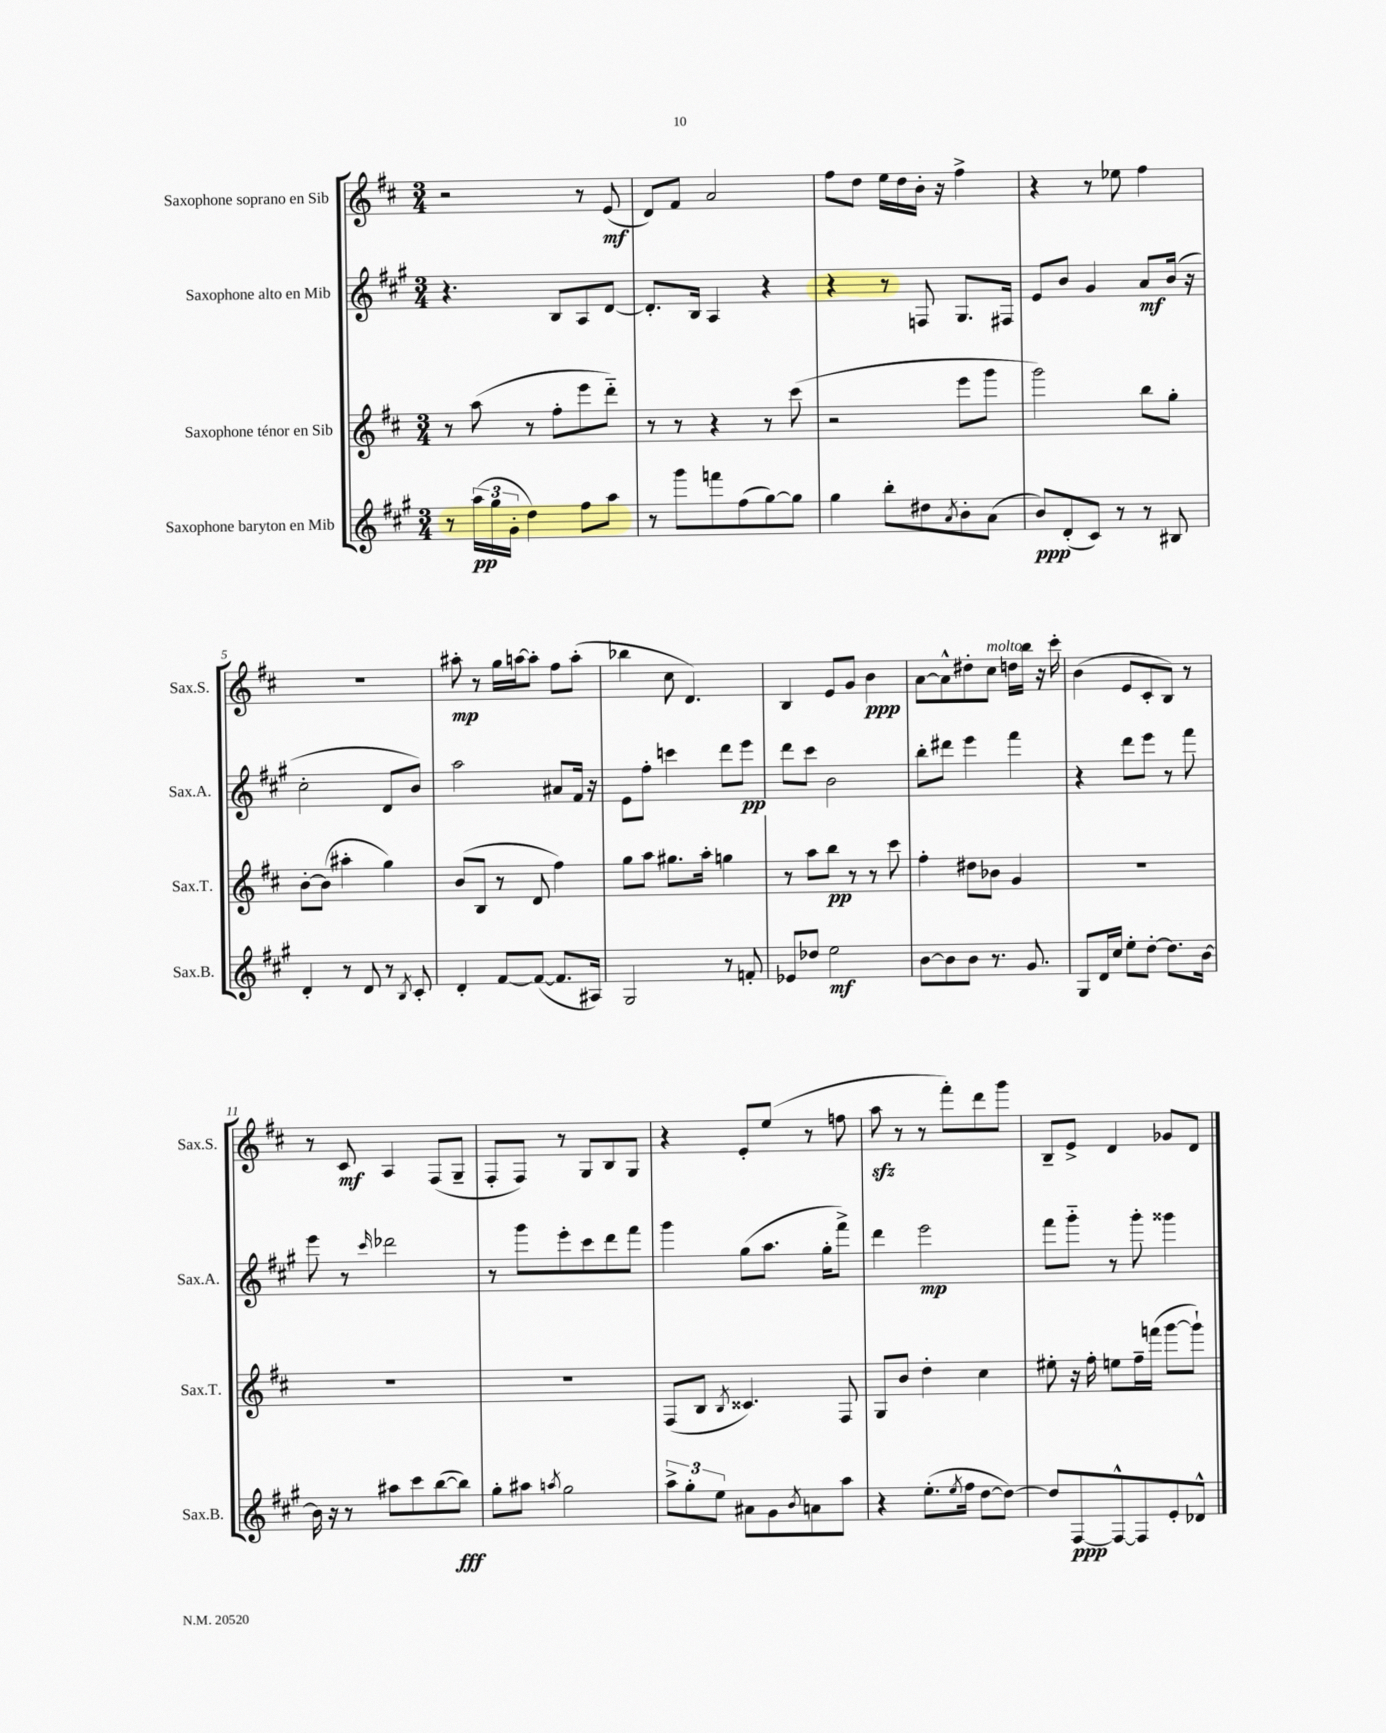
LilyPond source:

<<
\new StaffGroup <<
\new Staff = "s0" \with { instrumentName = "Saxophone soprano en Sib" shortInstrumentName = "Sax.S." } {
    \clef treble \key d \major \numericTimeSignature \time 3/4
    r2 r8 e'8\mf( |
    d'8) fis'8 a'2 |
    fis''8 d''8 e''16 d''16 b'16-. r16 fis''4-> |
    r4 r8 ees''8 fis''4 |
    R2. |
    ais''8-.\mp r8 g''16 a''16~ a''8-. fis''8 a''8-.( |
    bes''4 cis''8 d'4.) |
    b4 e'8 g'8 b'4\ppp |
    a'8~ a'8-^ dis''8-. cis''8^\markup { \italic "molto" } d''16 b''16 r16 cis'''16-. |
    b'4( e'8 cis'8-. b8) r8 |
    r8 cis'8\mf a4 fis8( g8-- |
    fis8-. fis8) r8 g8 b8 g8 |
    r4 e'8-. e''8( r8 f''8 |
    a''8\sfz r8 r8 fis'''8-.) d'''8 g'''8 |
    b8-- e'8-> d'4 ges'8 d'8 \bar "|." |
}
\new Staff = "s1" \with { instrumentName = "Saxophone alto en Mib" shortInstrumentName = "Sax.A." } {
    \clef treble \key a \major \numericTimeSignature \time 3/4
    r4. b8 a8 d'8~ |
    d'8.-. b16 a4 r4 |
    r4 r8 f8 gis8. fis16 |
    e'8 b'8 gis'4 a'8\mf b'16( r16 |
    cis''2-. d'8 b'8) |
    a''2 ais'8 fis'16 r16 |
    e'8 fis''8-. c'''4 d'''8 e'''8\pp |
    d'''8 cis'''8 b'2 |
    b''8-. dis'''8 e'''4 fis'''4 |
    r4 d'''8 e'''8 r8 fis'''8 |
    e'''8 r8 \grace { cis'''16 } des'''2 |
    r8 gis'''8 e'''8-. cis'''8 d'''8 fis'''8 |
    gis'''4 gis''8( a''8. gis''16-. fis'''8->) |
    d'''4 e'''2\mp |
    fis'''8 gis'''8-_ r8 gis'''8-. gisis'''4 \bar "|." |
}
\new Staff = "s2" \with { instrumentName = "Saxophone ténor en Sib" shortInstrumentName = "Sax.T." } {
    \clef treble \key d \major \numericTimeSignature \time 3/4
    r8 a''8( r8 fis''8-. e'''8 d'''8-_) |
    r8 r8 r4 r8 cis'''8( |
    r2 e'''8 g'''8 |
    g'''2) b''8 g''8-. |
    b'8~-. b'8( ais''4-. g''4) |
    b'8( b8 r8 d'8 fis''4) |
    g''8 a''8 gis''8. a''16-. g''4 |
    r8 a''8 b''8\pp r8 r8 cis'''8 |
    fis''4-. dis''8 bes'8 g'4 |
    R2. |
    R2. |
    R2. |
    fis8( b8 \acciaccatura { b8 } cisis'4.) fis8 |
    g8 b'8 d''4-. cis''4 |
    eis''8-. r16 fis''16-. e''8 fis''16-- f'''16( g'''8~ g'''8-!) \bar "|." |
}
\new Staff = "s3" \with { instrumentName = "Saxophone baryton en Mib" shortInstrumentName = "Sax.B." } {
    \clef treble \key a \major \numericTimeSignature \time 3/4
    r8 \tuplet 3/2 { a''16\pp( gis''16 gis'16-. } d''4) fis''8 a''8 |
    r8 gis'''8 f'''8 fis''8( gis''8~) gis''8 |
    gis''4 b''8-. dis''8 \acciaccatura { a'8 } b'8-. a'8( |
    b'8\ppp) d'8-.( cis'8) r8 r8 bis8 |
    d'4-. r8 d'8 r8 \acciaccatura { b8 } cis'8-. |
    d'4-. fis'8~ fis'8~( fis'8. ais16) |
    gis2 r8 f'8-. |
    ees'8 des''8 e''2\mf |
    b'8~ b'8 b'8 r8. gis'8. |
    gis8 d'16 cis''16 e''8-. d''8~-. d''8. b'16~ |
    b'16 r16 r8 ais''8 cis'''8 b''8~( b''8\fff) |
    gis''8-. ais''8 \acciaccatura { a''8 } gis''2 |
    \tuplet 3/2 { a''8-> gis''8-. e''8 } ais'8 gis'8 \acciaccatura { b'8 } a'8 a''8 |
    r4 e''8.-.( \acciaccatura { e''8 } fis''16 d''8~ d''8~) |
    d''8 fis8~\ppp fis8~-^ fis8 e'8-. des'8-^ \bar "|." |
}
>>
>>
